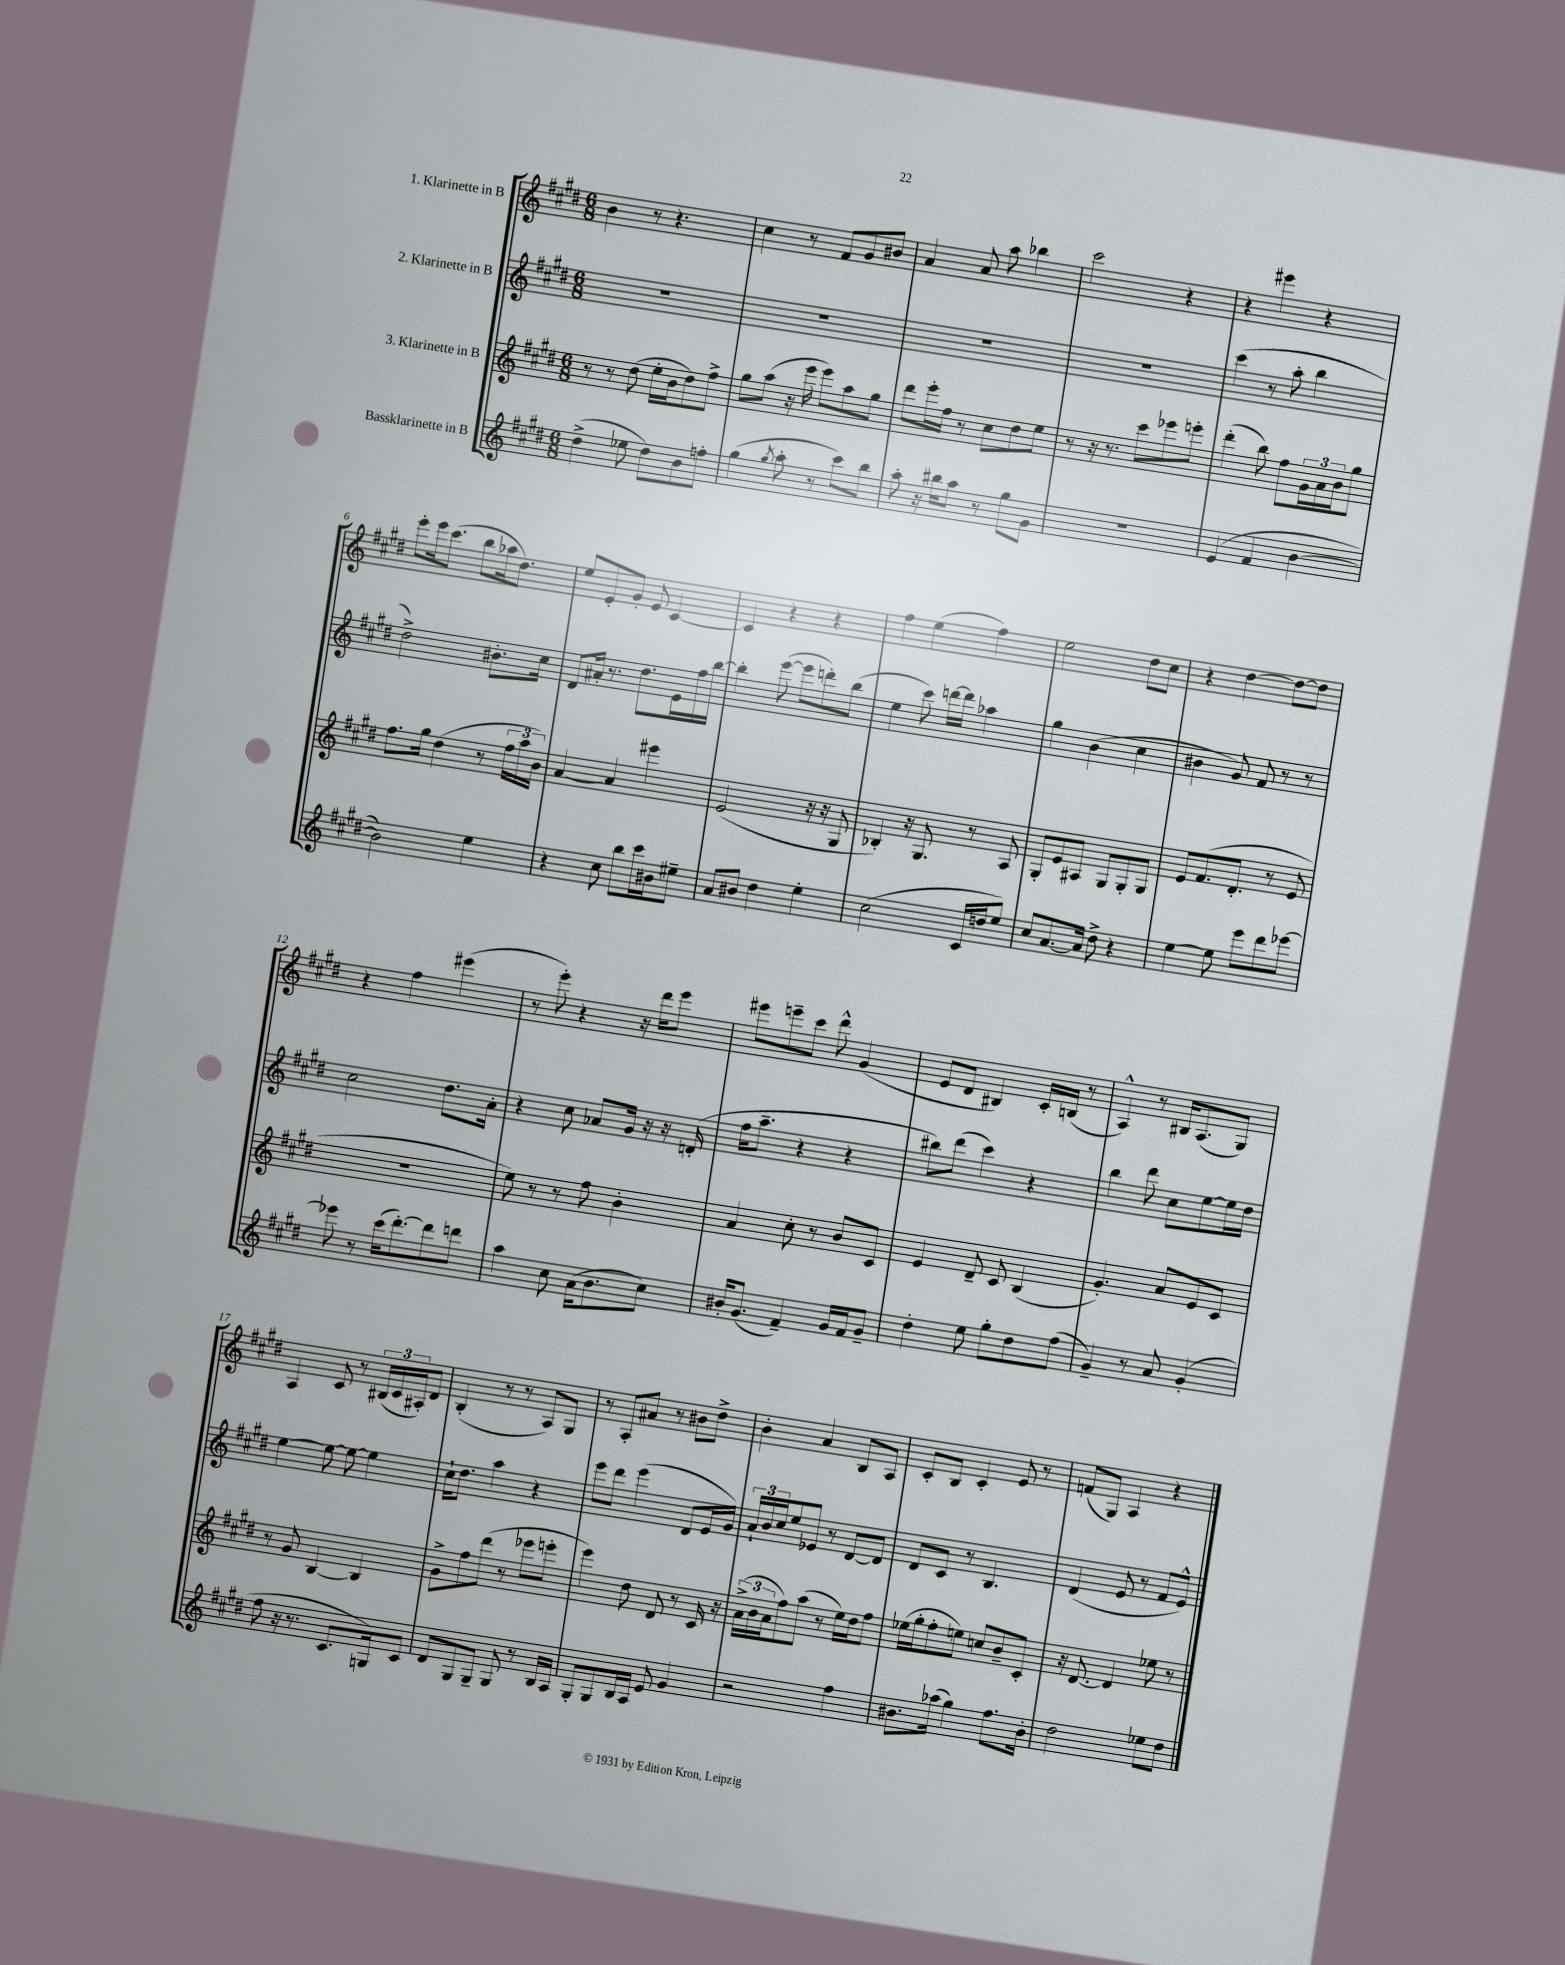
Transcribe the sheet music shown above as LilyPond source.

<<
\new StaffGroup <<
\new Staff = "s0" \with { instrumentName = "1. Klarinette in B" } {
    \clef treble \key e \major \numericTimeSignature \time 6/8
    b'4 r8 r4. |
    cis''4 r8 fis'8 gis'8 bis'8 |
    a'4 a'8 a''8 bes''4 |
    cis'''2 r4 |
    r4 eis'''4 r4 |
    e'''8-. e'''16 cis'''8.( b''8 aes''16 dis''8.) |
    e''8 e'8-. gis'8-. e'8 cis'4~ |
    cis'4 r4 r4 |
    fis''4 e''4( fis''4) |
    e''2 dis''8 cis''8 |
    r4 dis''4~ dis''8~ dis''8 |
    r4 fis''4 eis'''4( |
    r8 e'''8-.) r4 r16 dis'''16 e'''8 |
    eis'''8 e'''8-- cis'''8 dis'''8-^ gis'4( |
    e'8 dis'8 bis4) cis'16-. b16( r8 |
    a4-^) r8 bis16 a8.( gis8) |
    a4 cis'8 r8 \tuplet 3/2 { bis16( cis'16 ais16-.) } dis'8 |
    b4-.( r8 r8 a8) gis8 |
    r8 a8-. ais'8 r8 bis'8 dis''8-> |
    b'4-. a'4 b8 a8 |
    cis'8-. b8 cis'4-. e'8 r8 |
    f'8( gis8) a4 r4 \bar "|." |
}
\new Staff = "s1" \with { instrumentName = "2. Klarinette in B" } {
    \clef treble \key e \major \numericTimeSignature \time 6/8
    R2. |
    R2. |
    R2. |
    R2. |
    cis'''4( r8 a''8-. b''4 |
    dis''2->) bis'8.-. cis''16 |
    dis'8 ais'16-. r8. dis''8. e'16 fis''16 b''16~ |
    b''4-. e'''8~( e'''8 d'''8-.) b''8( |
    e''4 cis'''8) d'''16~ d'''16 aes''4 |
    gis''4 b'4( cis''4 |
    bis'4 gis'8) fis'8 r8 r8 |
    cis''2 dis''8. a'16-. |
    r4 cis''8 aes'8 gis'16 r16 r16 d'16-.( |
    fis''16 a''8.-- r4 r4 |
    bis''8) dis'''8( cis'''4) r4 |
    b''4 dis'''8 cis''8 e''8~ e''16 dis''16 |
    e''4~ e''8~ e''8~ e''4 |
    cis''16-! dis''8. a''4 r4 |
    e'''8 dis'''8 e'''4( dis'8 e'16 gis'16) |
    \tuplet 3/2 { a'16-! b'16 cis''16 } e''8 ees'8 r8 dis'8~ dis'8 |
    dis'8 cis'8 r8 b4. |
    dis'4( e'8 r8 fis'8 e'8-^) \bar "|." |
}
\new Staff = "s2" \with { instrumentName = "3. Klarinette in B" } {
    \clef treble \key e \major \numericTimeSignature \time 6/8
    r8 r8 dis''8( e''16-. b'16 dis''8) fis''8-> |
    gis''8 a''8( r16 e'''16 e'''8) a''8 gis''8 |
    dis'''8 e'''16-. fis''16 r8 cis''8 dis''8 e''8 |
    r8 r16 r8. cis'''8 ees'''8 e'''8-. |
    dis'''4-.( b''8) fis''8 \tuplet 3/2 { gis'16 a'16 b'16 } gis''8 |
    fis''8. gis''16 dis''4( r8 \tuplet 3/2 { fis''16 a''16 b'16) } |
    a'4~ a'4 eis'''4 |
    e'2( r16 r16 gis8 |
    bes4-.) r16 gis8. r8 a8 |
    gis8-. e'8 ais8 gis8 gis8-. gis8 |
    e'8 fis'8.( dis'8.-. r8 e'8 |
    R2. |
    e''8) r8 r8 fis''8 b'4-. |
    a'4 cis''8-. r8 b'8 cis'8 |
    e'4 dis'8-- cis'8 b4( |
    gis'4.-.) a'8 e'8 cis'8 |
    r8 gis'8 b4~ b4 |
    gis'8-> fis''8 dis'''8( r8 ees'''8 e'''8-. |
    e'''4) dis''8 dis'8 r8 cis'16 r16 |
    \tuplet 3/2 { a'16->( b'16 a'16 } fis''8) a''8( r8 e''16) dis''16 fis''8 |
    ees''16( gis''16-. fis''8-. e''8) c''8 b'8-- cis'8-. |
    r16 dis'8.~ dis'4 ees''8 r8 \bar "|." |
}
\new Staff = "s3" \with { instrumentName = "Bassklarinette in B" } {
    \clef treble \key e \major \numericTimeSignature \time 6/8
    dis''4->( ees''8 dis''8) b'8 f''8-. |
    gis''4( \acciaccatura { gis''8 } a''8-. r8 cis'''8) b''8 |
    a''8-. r16 bis''16 a''8 r8 gis''8 gis'8 |
    R2. |
    e'4( fis'4 b'4~ |
    b'2) e''4 |
    r4 cis''8 b''8 cis'''16 bis'16 eis''8-- |
    a'8 bis'8 dis''4 e''4-. |
    cis''2( cis'16 d''16 e''8) |
    cis''8 a'8.~ a'16 dis''8-> r4 |
    e''4~ e''8 e'''8 dis'''8 ees'''8~ |
    ees'''8 r8 cis'''16( dis'''8.~-.) dis'''8 d'''8 |
    a''4 cis''8 a'16( b'8. cis''8) |
    bis'16-. gis'8.( fis'4--) gis'16 fis'16 gis'8-- |
    dis''4-. e''8 gis''8-. dis''8 fis''8( |
    gis'4--) r8 a'8 gis'4-.( |
    fis''8 r16 r8. cis'8. g16) cis'8 |
    dis'8 gis8 gis8-- gis8 r8 b16 a16 |
    gis8-. gis8 b16 a16 e'8 gis'4 |
    r2 fis''4 |
    bis'8. aes''16( gis''4) fis''8. bis'16-. |
    dis''2 ees''8 dis''8 \bar "|." |
}
>>
>>
